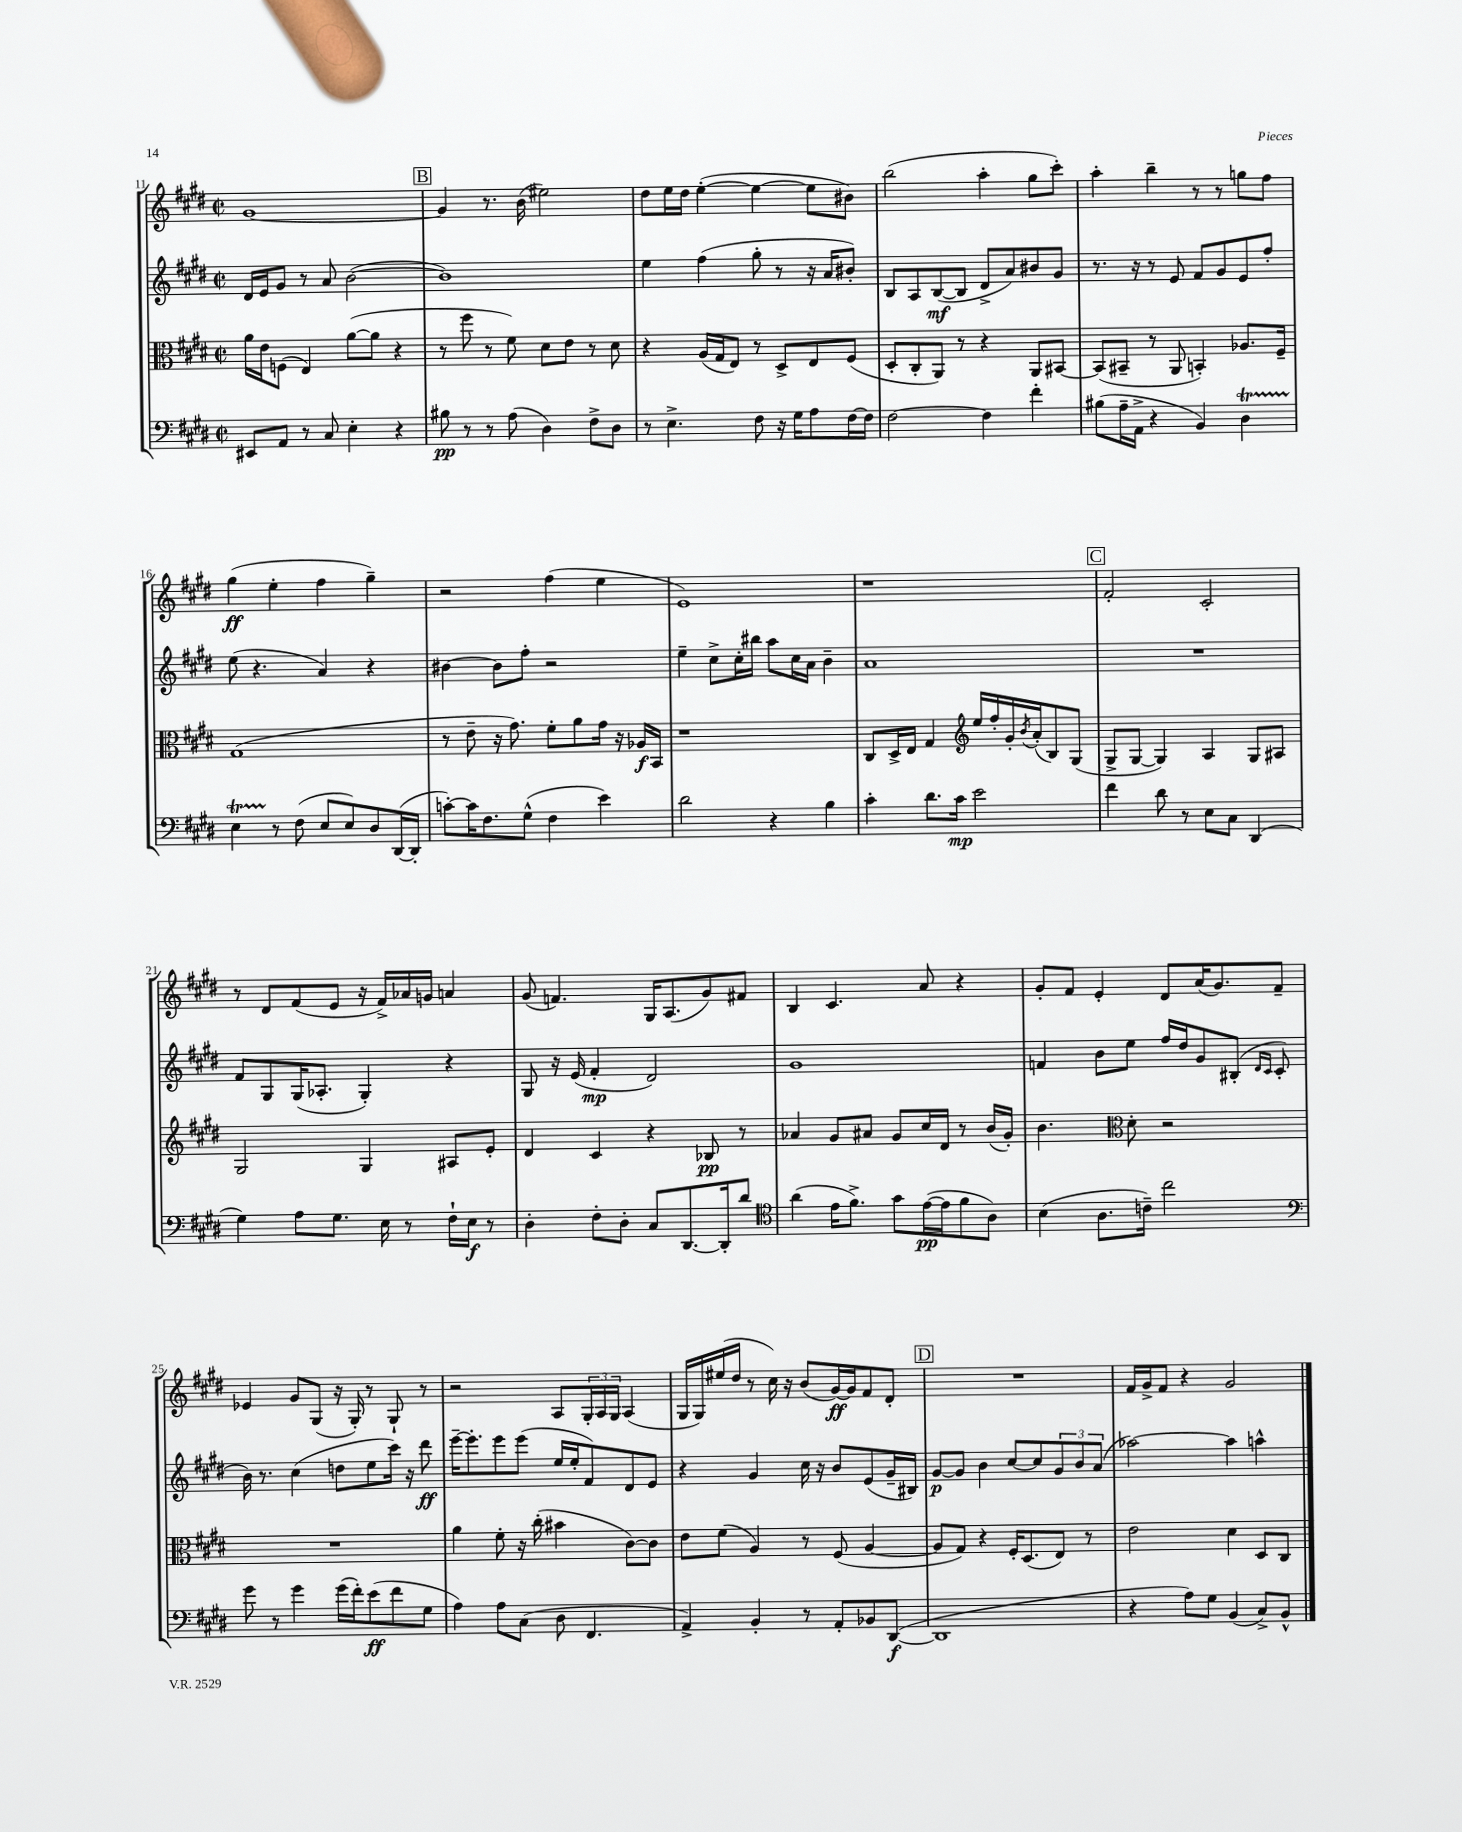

**kern	**kern	**kern	**kern
*staff4	*staff3	*staff2	*staff1
*clefF4	*clefC3	*clefG2	*clefG2
*k[f#c#g#d#]	*k[f#c#g#d#]	*k[f#c#g#d#]	*k[f#c#g#d#]
*M2/2	*M2/2	*M2/2	*M2/2
*met(c|)	*met(c|)	*met(c|)	*met(c|)
8EE#	16a	16d#	[1g#
.	16e	16e	.
8AA	(8F	8g#	.
8r	4E)	8r	.
8C#	.	8a	.
4E'	([8a	([2b	.
.	8a]	.	.
4r	4r	.	.
=	=	=	=
8B#	8r	1b])	4g#]
8r	8ff#	.	.
8r	8r	.	8.r
(8A	8f#)	.	.
.	.	.	(16b
4D#)	8d#	.	2ee#)
.	8e	.	.
8F#^	8r	.	.
8D#	8d#	.	.
=	=	=	=
8r	4r	4ee	8dd#
4.E^	.	.	16ee
.	.	.	16dd#
.	(16A	(4ff#	([4ee'
.	16G#	.	.
.	8E)	.	.
8F#	8r	8gg#'	4ee_
16r	8D#^	8r	.
16G#	.	.	.
8A	8E	16r	8ee]
.	.	16a	.
[16F#	(8F#	8b#')	8b#)
16F#]	.	.	.
=	=	=	=
[2F#	8D#'	8B	(2bb
.	8C#'	8A	.
.	8AA)	([8B	.
.	8r	8B]	.
4F#]	4r	8d#^	4aa'
.	.	8a)	.
4f#'	8AA	8b#	8gg#
.	[8BB#	8g#	8ccc#')
=	=	=	=
(8B#	(8BB#]	8.r	4aa'
16A~	8BB#~	.	.
16AA^	.	16r	.
4r	8r	8r	4bb~
.	8AA	8e	.
4BB)	4BB')	8f#	8r
.	.	8g#	8r
4D#	8.A-	8e	8gg
.	.	8ff#'	8ff#
.	16F#~	.	.
=	=	=	=
4E	(1G#	(8ee	(4gg#
.	.	4.r	.
8r	.	.	4ee'
(8F#	.	.	.
8E	.	4a)	4ff#
8E)	.	.	.
8D#	.	4r	4gg#~)
([16DD#	.	.	.
16DD#']	.	.	.
=	=	=	=
[8c')	8r	[4b#	2r
16c]	8e~	.	.
8.F#	.	.	.
.	16r	8b#]	.
.	8.g#)	.	.
(8G#^^	.	8ff#'	.
4F#	8f#'	2r	(4ff#
.	8a	.	.
4e)	16g#	.	4ee
.	16r	.	.
.	16A-	.	.
.	16BB	.	.
=	=	=	=
2d#	1r	4ee~	1e)
.	.	8cc#^	.
.	.	16cc#'	.
.	.	16bb#	.
4r	.	8aa	.
.	.	16cc#	.
.	.	16a	.
4B	.	4b~	.
=	=	=	=
4c#'	8C#	1a	1r
.	16D#^	.	.
.	16E	.	.
8.d#	4G#	.	.
16c#	.	.	.
*	*clefG2	*	*
2e	16ee	.	.
.	16ff#'	.	.
.	16g#'	.	.
.	8qb	.	.
.	(16a'	.	.
.	8B)	.	.
.	(8G#	.	.
=	=	=	=
4f#	8G#^	1r	2f#'
.	[8G#	.	.
8d#	4G#])	.	.
8r	.	.	.
8E	4A	.	2c#'
8C#	.	.	.
(4DD#	8G#	.	.
.	8A#	.	.
=	=	=	=
4G#)	2G#	8f#	8r
.	.	8G#	8d#
8A	.	(16G#	(8f#
.	.	8.A-'	.
8.G#	.	.	8e
.	4G#	4G#')	16r
16E	.	.	16f#^)
8r	.	.	16a-
.	.	.	16g
16F#`	8A#	4r	4a
16E	.	.	.
8r	8e'	.	.
=	=	=	=
4D#'	4d#	8G#	(8g#
.	.	16r	4.f)
.	.	(16e	.
8F#'	4c#	4f#'	.
8D#'	.	.	.
8C#	4r	2d#)	16G#
.	.	.	(8.A
[8.DD#	.	.	.
.	8B-	.	8g#)
16DD#']	.	.	.
8d#	8r	.	8f#
=	=	=	=
*clefC4	*	*	*
(4a	4a-	1g#	4B
16e	8g#	.	4.c#
8.f#^)	.	.	.
.	8a#	.	.
8g#	8g#	.	.
([16e	16cc#	.	8a
16e]	16d#	.	.
8f#	8r	.	4r
8A)	(16b	.	.
.	16g#')	.	.
=	=	=	=
(4B	4.b	4f	8g#'
.	.	.	8f#
8.A	.	8b	4e'
*	*clefC3	*	*
.	8d#'	8ee	.
16c~)	.	.	.
2cc#	2r	16ff#	8d#
.	.	16dd#	.
.	.	8g#	(16a
.	.	.	8.g#)
.	.	(8B#'	.
.	.	16qqd#	.
.	.	16qqc#	.
.	.	8c#'	8f#~
=	=	=	=
*clefF4	*	*	*
8g#	1r	16b)	4e-
.	.	8.r	.
8r	.	.	.
4g#	.	(4cc#	8g#
.	.	.	(8G#
(16g#	.	8dd	16r
16f#')	.	.	16G#')
(8e	.	8ee	8r
8f#	.	16ccc#)	8G#`
.	.	16r	.
8G#	.	8ddd#	8r
=	=	=	=
4A)	4a	[16eee~	2r
.	.	8.eee']	.
8A	8f#'	8eee	.
(8C#	16r	(8eee	.
.	(16cc#'	.	.
8D#	4b#	16ee	8A
.	.	16ee'	.
4.FF#	.	8f#)	24G#'
.	.	.	24A
.	.	.	24G#
.	[8c#)	8d#	(4A
.	8c#]	8e	.
=	=	=	=
4AA^)	8e	4r	16G#
.	.	.	16G#)
.	(8f#	.	(16ee#
.	.	.	16dd#
4BB'	4A)	4g#	8r
.	.	.	16cc#)
.	.	.	16r
8r	8r	16cc#	(8b
.	.	16r	.
8AA'	(8F#	8b	[16g#)
.	.	.	16g#]
8BB-	[4A	(8e	8f#
([8DD#	.	16g#~	8d#'
.	.	16B#)	.
=	=	=	=
1DD#]	8A]	[8g#	1r
.	8G#)	8g#]	.
.	4r	4b	.
.	16F#'	[8cc#	.
.	(8.D#	.	.
.	.	8cc#]	.
.	8E)	12g#	.
.	.	12b	.
.	8r	.	.
.	.	(12a	.
=	=	=	=
4r	2e	[2aa-)	16f#
.	.	.	16g#^
.	.	.	8f#
8A)	.	.	4r
8G#	.	.	.
(4BB	4d#	4aa-]	2g#
8C#^)	8D#	4aa^^	.
8BB^^	8C#	.	.
==	==	==	==
*-	*-	*-	*-
